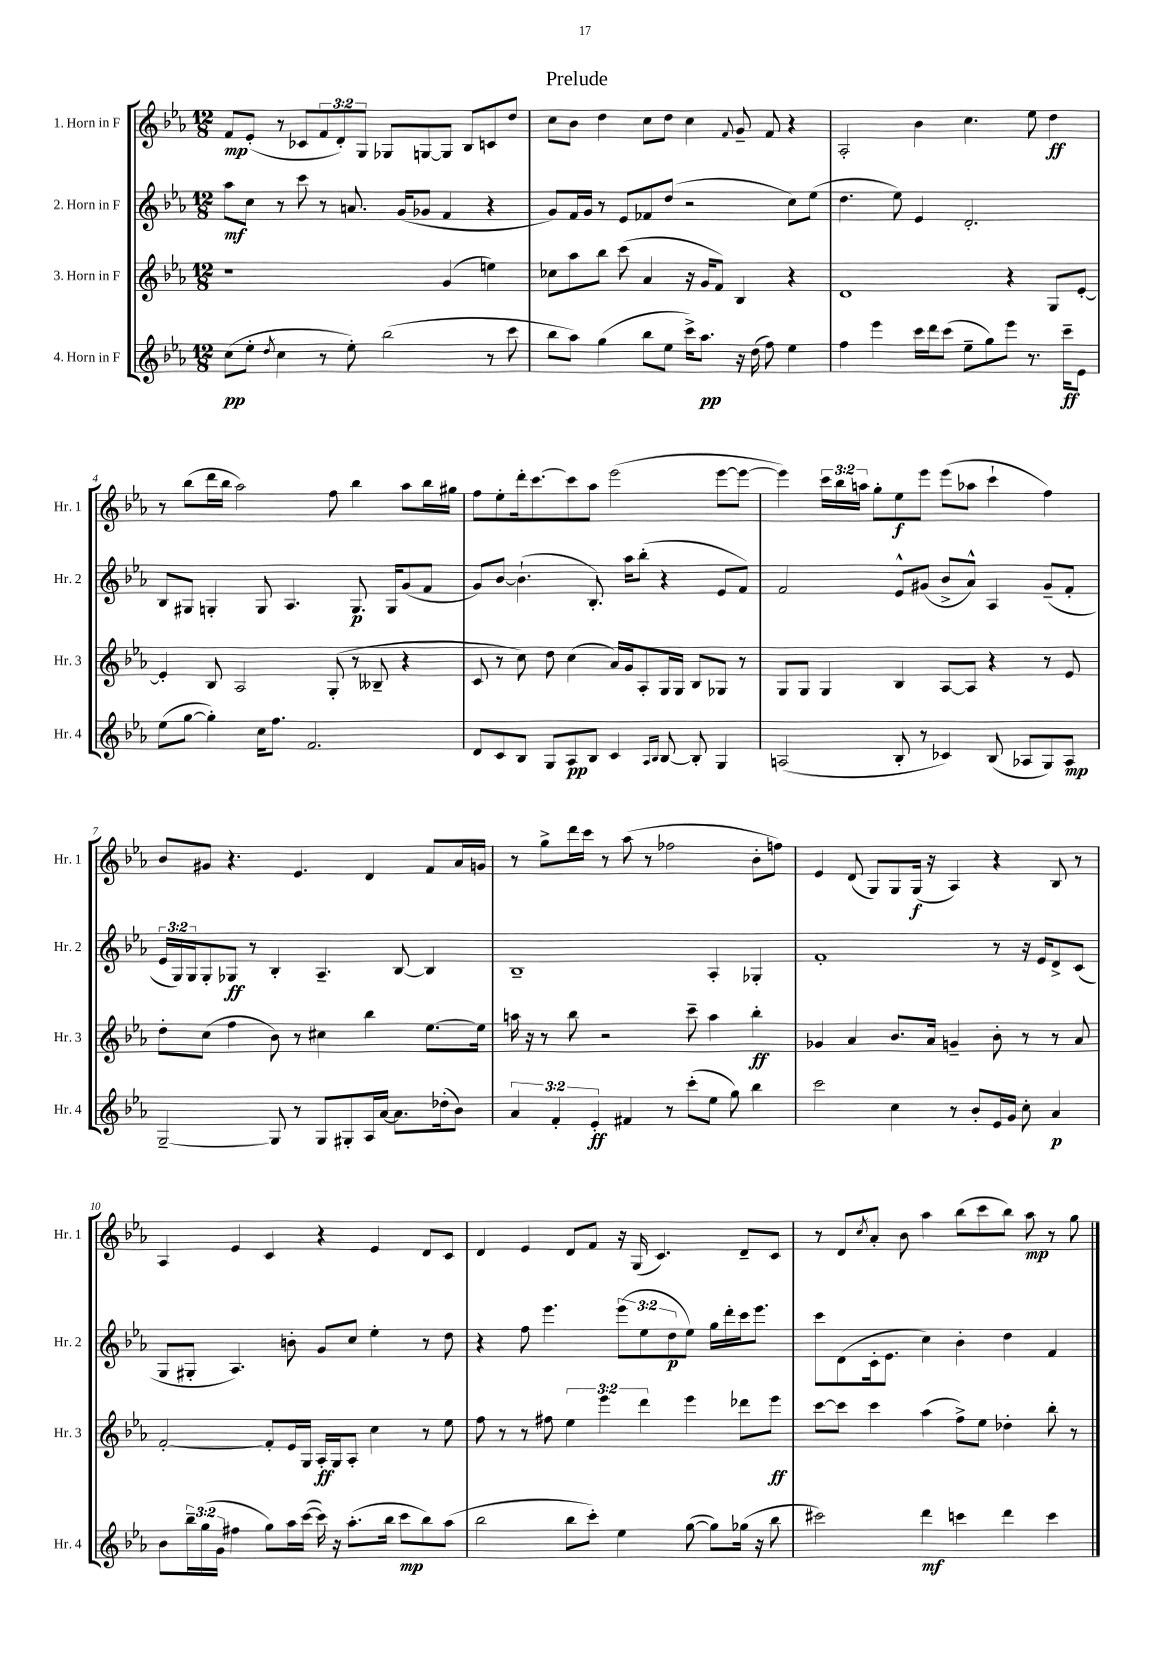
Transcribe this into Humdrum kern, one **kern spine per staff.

**kern	**kern	**kern	**kern
*staff4	*staff3	*staff2	*staff1
*clefG2	*clefG2	*clefG2	*clefG2
*k[b-e-a-]	*k[b-e-a-]	*k[b-e-a-]	*k[b-e-a-]
*M12/8	*M12/8	*M12/8	*M12/8
(8cc	1r	8aa-	8f
8ee-'	.	8cc	(8e-'
8qdd	.	.	.
4cc	.	8r	8r
.	.	8ccc	8c-
8r	.	8r	12f
.	.	.	12d')
8ee-')	.	8.a	.
.	.	.	12G
(2bb-	.	.	8G-
.	.	(16g	.
.	.	8g-	[8G
.	(4g	4f	8G]
.	.	.	8B-
8r	4ee)	4r	8c
8ccc	.	.	8dd
=	=	=	=
8bb-	8cc-	8g)	8cc
8aa-)	8aa-	16f	8b-
.	.	16g	.
(4gg	8bb-	8r	4dd
.	(8ccc	8e-	.
8bb-	4a-	8f-	8cc
8ee-	.	(8dd	8dd
16ccc^)	16r	2r	4cc
8.aa-	16g	.	.
.	8f)	.	.
.	.	.	8qqf
16r	4B-	.	8g~
(16dd	.	.	.
8ff)	.	.	8f
4ee-	4r	8cc)	4r
.	.	(8ee-	.
=	=	=	=
4ff	1d	4.dd	2A-'
4eee-	.	.	.
.	.	8ee-)	.
16ccc	.	4e-	4b-
16ddd	.	.	.
(8ccc	.	.	.
8ee-~	.	2.d'	4.cc
8gg)	.	.	.
8eee-	4r	.	.
8.r	.	.	8ee-
.	8G	.	4dd
16ccc~	.	.	.
8e-	[8e-'	.	.
=	=	=	=
(8ee-	4e-']	8B-	8r
[8gg	.	8G#	(8bb-
4gg'])	8B-	4G'	16ddd
.	.	.	16bb-
.	2A-	.	2aa-)
16cc	.	8G	.
8.ff	.	.	.
.	.	4.A-	.
2.f	.	.	.
.	(8G'	.	8ff
.	8r	8.G	4bb-
.	8B--~	.	.
.	.	16G	.
.	4r	(8g	8aa-
.	.	8f	16bb-
.	.	.	16gg#
=	=	=	=
8d	8c	8g)	8ff
8c	8r	[8b-	8ee-'
8B-	8cc)	(4.b-`]	16ddd'
.	.	.	[8.ccc
8G	8dd	.	.
8A-	(4cc	.	8ccc]
8B-	.	8.B-')	8aa-
4c	16a-)	.	(2eee-
.	16g	16aa-	.
.	8A-'	(8bb-'	.
16qqA-	.	.	.
16qqB-	.	.	.
[8B-	16G	4r	.
.	16G	.	.
8B-']	8B-	.	.
4G	8G-	8e-	[8eee-
.	8r	8f)	8eee-_
=	=	=	=
(2A	8G	2f	4eee-])
.	8G	.	.
.	4G	.	24ccc
.	.	.	24bb-
.	.	.	24aa
.	.	.	8gg'
8B-'	4B-	8e-^^	8ee-
8r	.	(8g#	8eee-
4c-)	[8A-	8b-^	(8eee-
.	8A-]	8a-^^)	8aa-
(8B-	4r	4A-	4ccc`
8A-	.	.	.
8G)	8r	(8g#~	4ff)
8A-	8e-	8f'	.
=	=	=	=
[2G~	8dd'	24e-	8b-
.	.	24G)	.
.	.	24G	.
.	(8cc	8G'	8g#
.	4ff	8G-	4.r
.	.	8r	.
8G]	8b-)	4B-'	.
8r	8r	.	4.e-
8G	4cc#	4.A-~	.
8G#'	.	.	.
16A-	4bb-	.	4d
[16a-	.	.	.
8.a-]	.	[8B-	.
.	[8.ee-	4B-]	8f
(16dd-'	.	.	.
8b-)	.	.	16a-
.	16ee-]	.	16g
=	=	=	=
6a-	16aa	1B-~	8r
.	16r	.	.
.	8r	.	8gg^
6f'	.	.	.
.	8bb-	.	16ddd
.	.	.	16ccc
6e-'	.	.	.
.	2r	.	8r
4f#	.	.	(8aa-
.	.	.	8r
8r	.	.	2ff-
(8ccc'	8ccc~	.	.
8ee-	4aa	4A-'	.
8gg)	.	.	.
4bb-	4bb-'	4G-'	8b-'
.	.	.	8ff)
=	=	=	=
2ccc	4g-	1f'	4e-
.	4a-	.	(8d
.	.	.	8G)
4cc	8.b-	.	8G
.	.	.	(16G
.	16a-	.	16r
8r	4g~	.	4A-)
8b-'	.	.	.
16e-	8b-'	8r	4r
16g	.	.	.
8cc'	8r	16r	.
.	.	16e-	.
4a-	8r	8d^	8B-
.	8a-	(8c	8r
=	=	=	=
8b-	[2f'	8G	4A-
24bb-~	.	8G#'	.
(24gg	.	.	.
24g	.	.	.
4ff#	.	4.A-)	4e-
8gg)	8f']	.	4c
16aa-	16e-	8b'	.
([16ccc	16G	.	.
16ccc])	16A-'	8g	4r
16r	16G	.	.
(8.aa-'	8A-'	8cc	.
.	4cc	4ee-'	4e-
16bb-	.	.	.
8ccc	.	.	.
8bb-)	8r	8r	8d
(8aa-	8ee-	8dd	8c
=	=	=	=
2bb-	8ff	4r	4d
.	8r	.	.
.	8r	8ff	4e-
.	8ff#	4.eee-	.
8bb-	6ee-	.	8d
8ccc')	.	.	8f
.	6eee-	.	.
4ee-	.	(12eee-	16r
.	.	.	(16G
.	6ddd	12ee-	.
.	.	.	4.c)
.	.	12dd	.
([8gg	4eee-	8ee-)	.
8gg])	.	16gg	.
.	.	16ddd'	.
(16gg-	8ddd-	16ccc	8d~
16r	.	8.eee-	.
8bb-	8eee-	.	8c
=	=	=	=
2ccc#)	[8ccc	8ccc	8r
.	8ccc]	(8d	8d
.	.	.	8qcc
.	4ccc	16c'	8a-'
.	.	8.e-	.
.	.	.	8b-
4ddd	(4aa-	4cc)	4aa-
4ccc	8ff^)	4b-'	(8bb-
.	8ee-	.	8ccc
4ddd	4dd-'	4dd	8bb-)
.	.	.	8aa-
4ccc	8bb-'	4f	8r
.	8r	.	8gg
==	==	==	==
*-	*-	*-	*-
